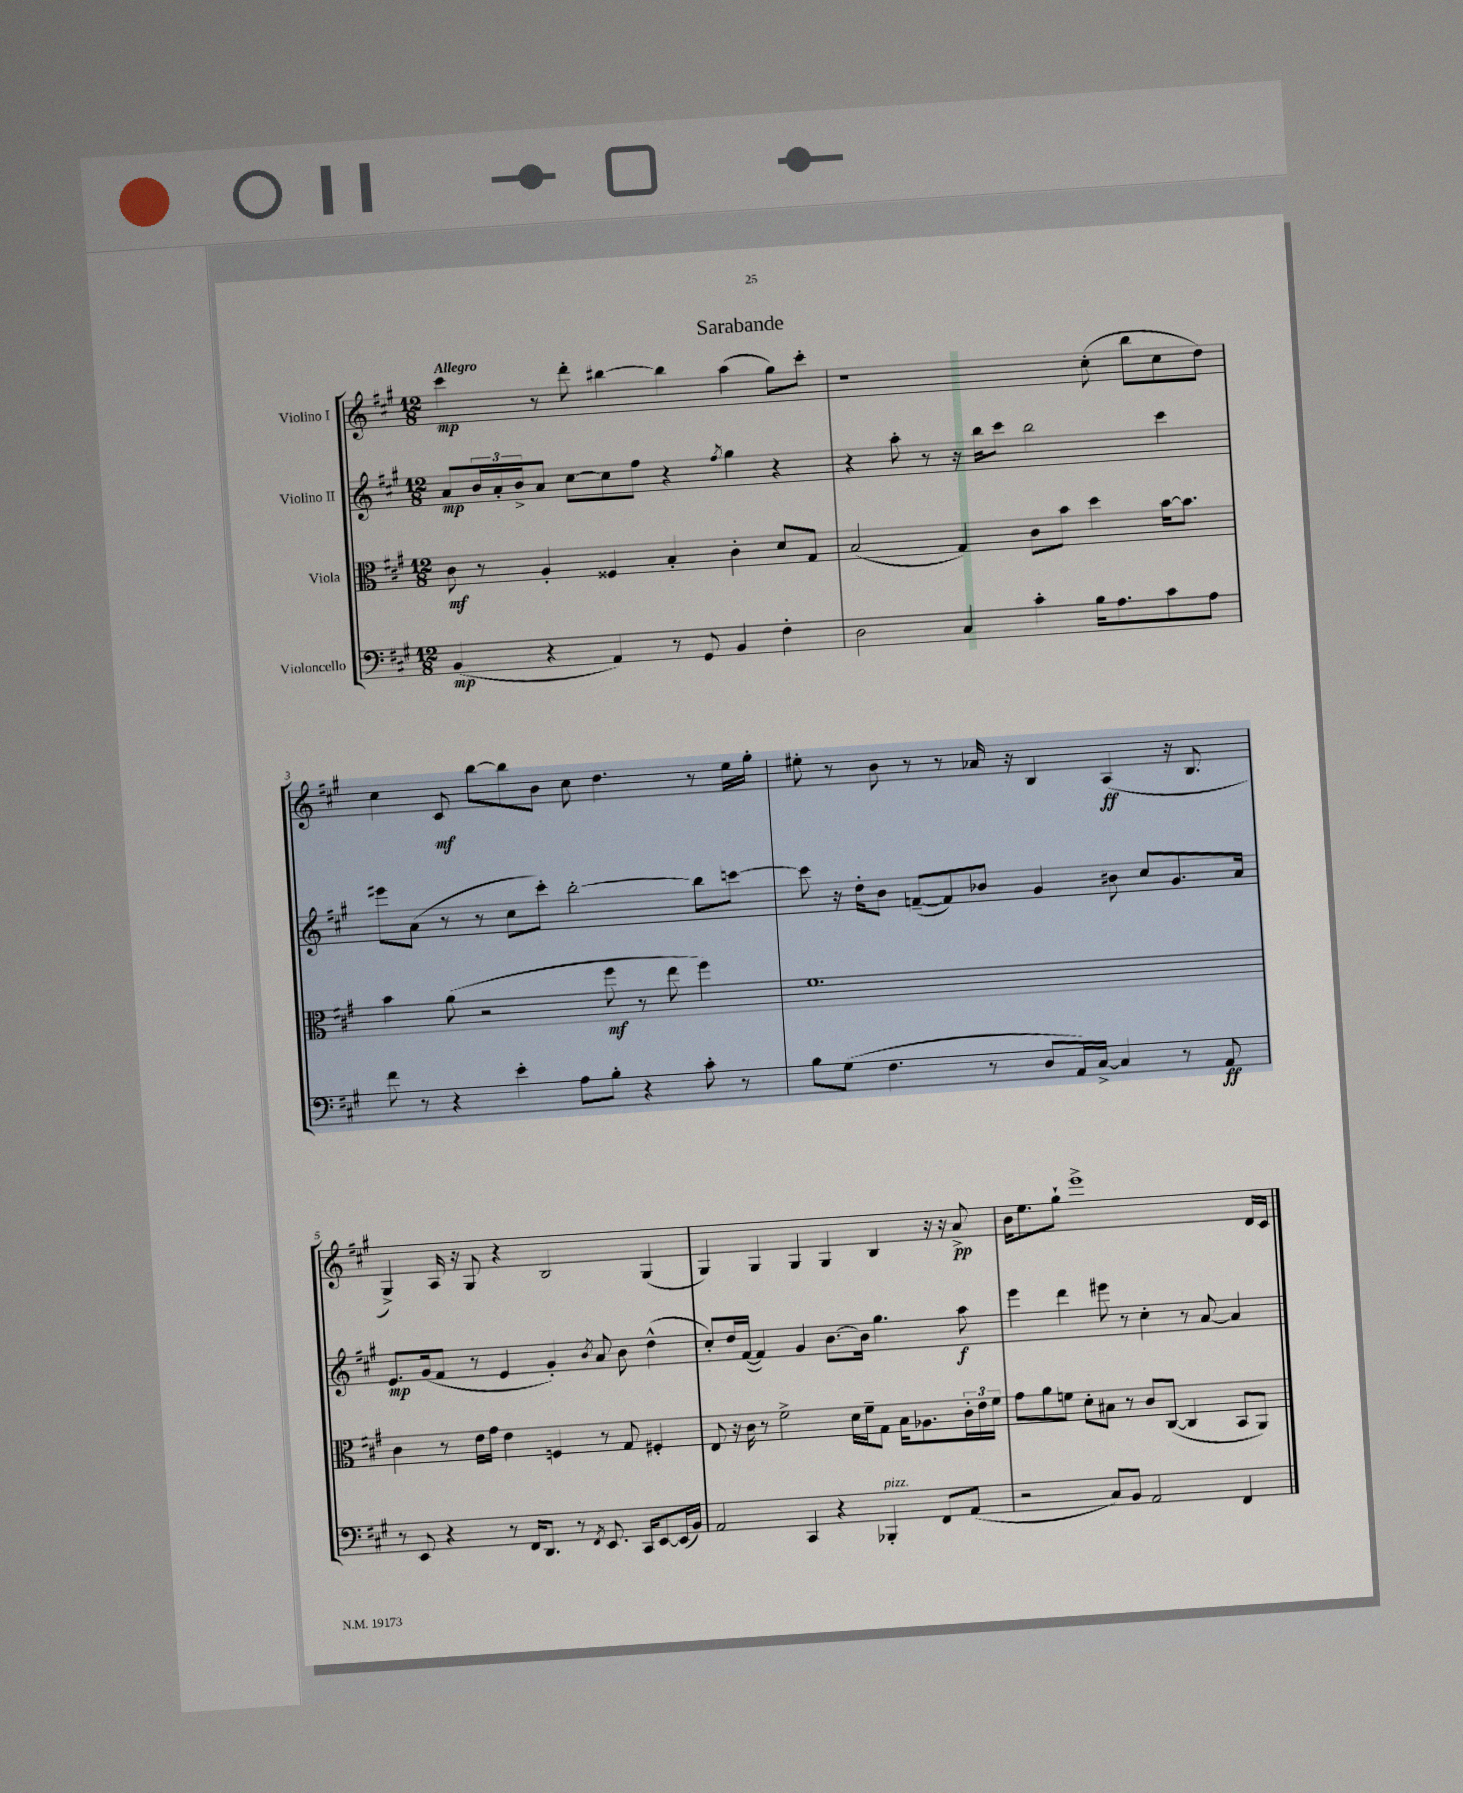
\header { title = "Sarabande" }
<<
\new StaffGroup <<
\new Staff = "s0" \with { instrumentName = "Violino I" } {
    \clef treble \key a \major \numericTimeSignature \time 12/8 \tempo "Allegro"
    cis'''4\mp r8 d'''8-. bis''4~ bis''4 a''4( gis''8) cis'''8-. |
    r1 cis''8-.( b''8 cis''8 d''8) |
    cis''4 cis'8\mf b''8~ b''8 b'8 cis''8 d''4. r8 e''16 gis''16-. |
    eis''8-. r8 b'8 r8 r8 aes'16 r16 b4 a4\ff( r16 b8. |
    gis4->) a16 r16 gis8 r4 b2 gis4( |
    gis4) gis4 gis4 gis4 b4 r16 r16 a'8->\pp |
    b'16 e''8. gis''8-! e'''1-> d'16 cis'16 \bar "|." |
}
\new Staff = "s1" \with { instrumentName = "Violino II" } {
    \clef treble \key a \major \numericTimeSignature \time 12/8
    a'8\mp \tuplet 3/2 { b'16 a'16-. b'16-> } a'8 cis''8~ cis''8 fis''8 r4 \acciaccatura { fis''8 } gis''4 r4 |
    r4 a''8-. r8 r16 b''16 cis'''8 b''2 cis'''4 |
    eis'''8 a'8( r8 r8 cis''8 cis'''8-.) b''2~-. b''8 c'''8~ |
    c'''8 r16 d''16-. b'8 f'8~--( f'8) bes'8 gis'4 bis'8 cis''8 gis'8. a'16 |
    e'8.\mp gis'16( fis'8 r8 e'4 gis'4-.) \acciaccatura { b'8 } a'8 b'8 d''4-^( |
    cis''8-.) d''16 fis'16~( fis'4) gis'4 b'8.~ b'16 gis''4. a''8\f |
    e'''4 d'''4 eis'''8 r8 cis''4-. r8 a'8~ a'4 \bar "|." |
}
\new Staff = "s2" \with { instrumentName = "Viola" } {
    \clef alto \key a \major \numericTimeSignature \time 12/8
    cis'8\mf r8 a4-. fisis4 b4-. cis'4-. d'8 gis8 |
    b2( gis4) cis'8 b'8 d''4 b'16~ b'8. |
    b'4 a'8( r2 fis''8\mf r8 e''8 fis''4) |
    fis'1. |
    cis'4 r8 e'16 gis'16 e'4 f4 r8 gis8 fis4-. |
    e8 r16 cis'16 r8 fis'2-> d'16 fis'16-- gis8 b16 aes8. \tuplet 3/2 { cis'16-. e'16 fis'16 } |
    gis'8 a'8 f'8 d'8-. bis8 r8 cis'8 cis8~( cis4 b,8 a,8) \bar "|." |
}
\new Staff = "s3" \with { instrumentName = "Violoncello" } {
    \clef bass \key a \major \numericTimeSignature \time 12/8
    b,4\mp( r4 a,4) r8 gis,8 b,4 fis4-. |
    d2 cis4 cis'4-. b16 a8. cis'8 a8 |
    fis'8 r8 r4 e'4-. a8 b8-. r4 cis'8-. r8 |
    b8 gis8( fis4. r8 d8 a,16) cis16~-> cis4 r8 a,8\ff |
    r8 e,8 r4 r8 fis,16 d,8. r8 \acciaccatura { fis,8 } e,8. cis,16 e,8~ e,16( b,16) |
    a,2 cis,4 r4 bes,,4-.^\markup { \italic "pizz." } fis,8 a,8( |
    r2 cis8) b,8 a,2 fis,4 \bar "|." |
}
>>
>>
